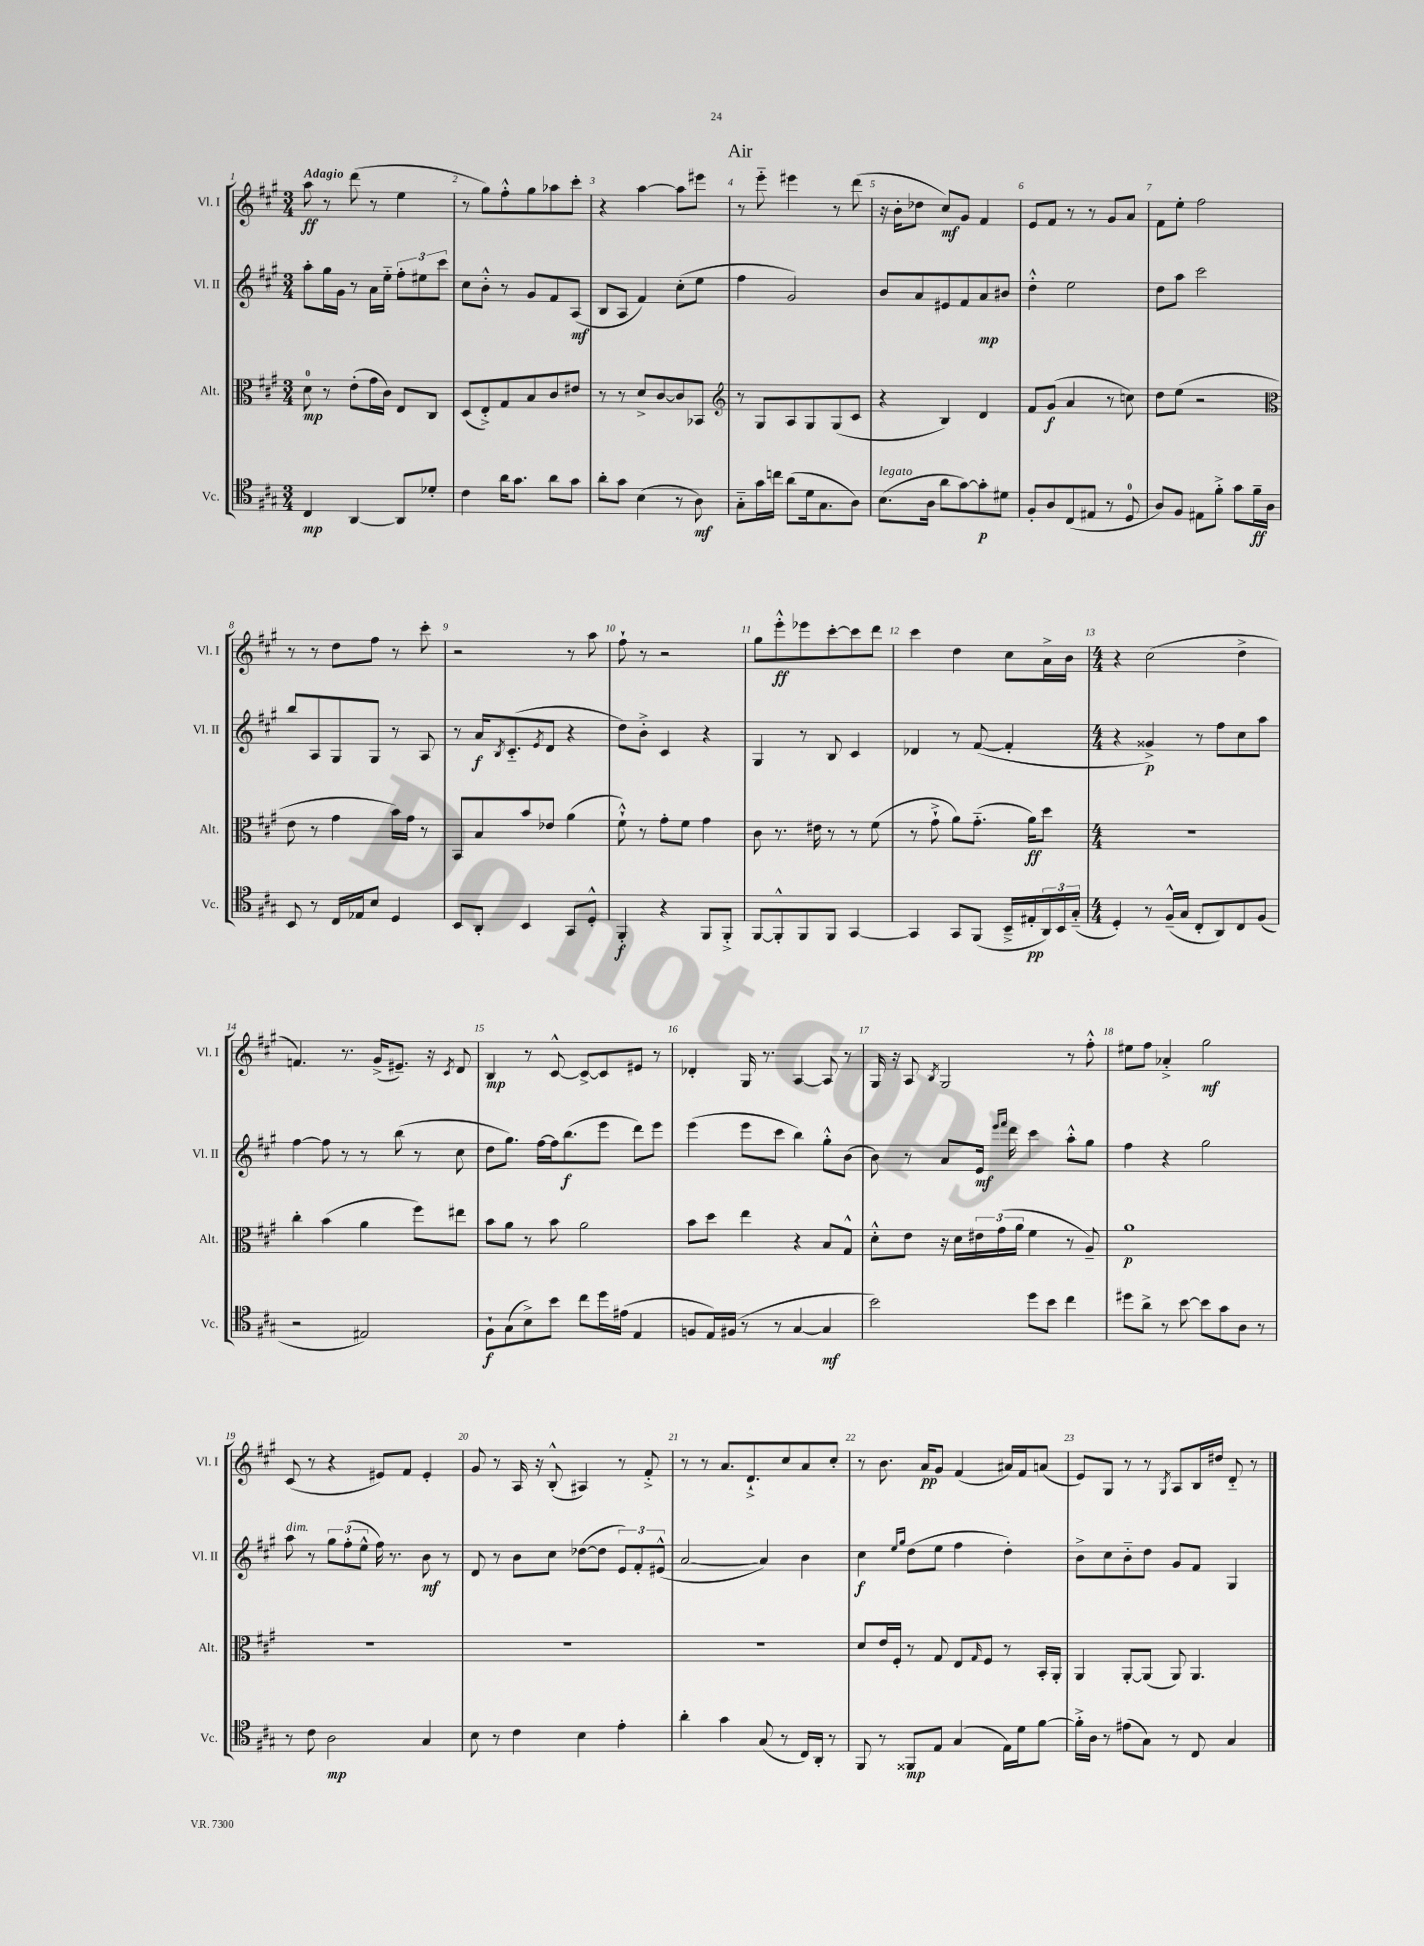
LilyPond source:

\header { title = "Air" }
<<
\new StaffGroup <<
\new Staff = "s0" \with { instrumentName = "Vl. I" shortInstrumentName = "Vl. I" } {
    \clef treble \key a \major \numericTimeSignature \time 3/4 \tempo "Adagio"
    a''8\ff r8 d'''8( r8 e''4 |
    r8 gis''8) fis''8-.-^ gis''8 aes''8 cis'''8-. |
    r4 a''4~ a''8 eis'''8 |
    r8 e'''8-_ eis'''4 r8 d'''8( |
    r16 b'16-. des''8 cis''8\mf) gis'8 fis'4 |
    e'8 fis'8 r8 r8 gis'8 a'8 |
    fis'8 e''8-. fis''2 |
    r8 r8 d''8 fis''8 r8 cis'''8-. |
    r2 r8 a''8 |
    fis''8-! r8 r2 |
    gis''8 e'''8-.-^\ff ees'''8 cis'''8~-. cis'''8 d'''8 |
    cis'''4 d''4 cis''8 a'16-> b'16 |
    \numericTimeSignature \time 4/4 r4 cis''2( d''4-> |
    f'4.) r8. gis'16->( eis'8.--) r16 \acciaccatura { cis'8 } d'8 |
    b4\mp r8 cis'8~-^ cis'8~-> cis'8 eis'8 r8 |
    des'4-. gis16 r8. a4~ a8 r8 |
    gis16 r16 a8 \acciaccatura { b8 } gis2 r8 fis''8-.-^ |
    eis''8 fis''8 aes'4-.-> gis''2\mf |
    cis'8( r8 r4 eis'8) fis'8 eis'4-. |
    gis'8 r8 a16 r16 b8-.-^( ais4) r8 fis'8-.-> |
    r8 r8 a'8. d'8.-!-> cis''8 a'8 cis''8-. |
    r8 b'8. a'16\pp gis'8 fis'4( ais'16) fis'16 a'8( |
    e'8) gis8 r8 r8 \acciaccatura { gis8 } a8 b16 dis''16 d'8-_ r8 \bar "|." |
}
\new Staff = "s1" \with { instrumentName = "Vl. II" shortInstrumentName = "Vl. II" } {
    \clef treble \key a \major \numericTimeSignature \time 3/4
    a''8-. gis''16 gis'16 r8 a'16 e''16-_ \tuplet 3/2 { fis''8-. eis''8 cis'''8 } |
    cis''8 b'8-.-^ r8 gis'8 fis'8 a8\mf( |
    b8 a8 fis'4) cis''8-.( e''8 |
    fis''4 gis'2) |
    b'8 a'8 eis'8 fis'8 a'8\mp bis'8 |
    d''4-.-^ e''2 |
    d''8 a''8 cis'''2 |
    b''8 a8 gis8 gis8 r8 a8 |
    r8 a'16\f \acciaccatura { b8 } cis'8.-_( \acciaccatura { e'8 } d'8 r4 |
    d''8) b'8-.-> cis'4 r4 |
    gis4 r8 b8 cis'4 |
    des'4 r8 fis'8~( fis'4-. |
    \numericTimeSignature \time 4/4 r4 gisis'4->\p) r8 fis''8 cis''8 a''8 |
    fis''4~ fis''8 r8 r8 b''8( r8 cis''8 |
    d''8 gis''8.) fis''16~ fis''16 b''8.\f( e'''8 d'''8) e'''8 |
    e'''4( e'''8 cis'''8 b''4) gis''8-.-^ b'8( |
    b'8) r8 a'8 e'16\mf \grace { e'''16 fis'''16 } d'''16 cis'''4 a''8-.-^ gis''8 |
    fis''4 r4 gis''2 |
    a''8^\markup { \italic "dim." } r8 \tuplet 3/2 { gis''8 fis''8-.( e''8-^ } fis''16) r8. b'8\mf r8 |
    d'8 r8 b'8 cis''8 des''8~( des''8 \tuplet 3/2 { e'8) fis'8-. eis'8-^( } |
    a'2~ a'4) b'4 |
    cis''4\f \grace { e''16 gis''16 } d''8( e''8 fis''4 d''4-.) |
    b'8-> cis''8 b'8-_ d''8 gis'8 fis'8 gis4 \bar "|." |
}
\new Staff = "s2" \with { instrumentName = "Alt." shortInstrumentName = "Alt." } {
    \clef alto \key a \major \numericTimeSignature \time 3/4
    d'8-0\mp r8 e'8-.( gis'16 cis'16) e8 cis8 |
    d8( e8-.->) gis8 b8 cis'8 eis'8 |
    r8 r8 d'8-> cis'8~ cis'8 bes,8 |
    \clef treble r8 gis8 a8 gis8 gis8( cis'8 |
    r4 b4) d'4 |
    fis'8 gis'8\f( a'4 r8 c''8) |
    d''8 e''8( r2 |
    \clef alto e'8 r8 gis'4 b'16) gis'16 r8 |
    b,8 b8 b'8 ees'8 a'4( |
    fis'8-!-^) r8 gis'8-. fis'8 gis'4 |
    cis'8 r8. eis'16 r8 r8 fis'8( |
    r8 gis'8-!-> a'8) gis'8.-_( a'16\ff) d''8 |
    \numericTimeSignature \time 4/4 R1 |
    cis''4-. b'4( a'4 fis''8) eis''8 |
    b'8 a'8 r8 b'8 a'2 |
    b'8 d''8 e''4 r4 b8 gis8-^ |
    d'8-.-^ e'8 r16 d'16 \tuplet 3/2 { eis'16 gis'16( a'16 } fis'4 r8 a8--) |
    a'1\p |
    R1 |
    R1 |
    R1 |
    d'8 e'16 fis16-. r8 gis8 e8 \grace { gis16 } fis8 r8 b,16-. a,16-. |
    a,4 a,8~-. a,8( a,8) a,4. \bar "|." |
}
\new Staff = "s3" \with { instrumentName = "Vc." shortInstrumentName = "Vc." } {
    \clef tenor \key a \major \numericTimeSignature \time 3/4
    cis4\mp a,4~ a,8 des'8-. |
    cis'4 a'16 gis'8. a'8 gis'8 |
    a'8-. gis'8 b4( r8 a8\mf) |
    gis8-_ gis'16 c''16 a'8( d'16 gis8. a8) |
    b8.^\markup { \italic "legato" }( a16 a'8 gis'8~) gis'8-.\p dis'8 |
    fis8-. a8 cis8( eis8 r8 d8-0 |
    a8) fis8 eis8 fis'8-.-> gis'8 fis'16--\ff a16 |
    b,8 r8 cis16 ees16 b8 d4 |
    b,8 a,8-. b,4 gis,8 d8-.-^ |
    fis,4-.\f r4 fis,8 fis,8-.-> |
    fis,8~ fis,8-.-^ fis,8 fis,8 gis,4~ |
    gis,4 gis,8 fis,8( b,16---> eis16-.\pp \tuplet 3/2 { a,16) b,16 gis16-_( } |
    \numericTimeSignature \time 4/4 d4-.) r8 fis16---^( gis16 cis8-. a,8) cis8 fis8( |
    r2 eis2) |
    fis8-!\f gis8( b8->) b'8 cis''8 d''16 eis'16( e4 |
    f8 e16) fis16( r8 r8 gis4~ gis4\mf |
    b'2) d''8 b'8 cis''4 |
    dis''8 a'8-> r8 b'8~ b'8 gis'8 a8 r8 |
    r8 cis'8 a2\mp gis4 |
    b8 r8 cis'4 b4 e'4-. |
    a'4-. gis'4 gis8( r8 cis16) a,16-. r8 |
    fis,8 r8 fisis,8\mp e8 gis4( e16) d'16 fis'8~ |
    fis'16-.-> a16 r8 eis'8( gis8) r8 cis8 gis4 \bar "|." |
}
>>
>>
\layout { \context { \Score \override BarNumber.break-visibility = ##(#f #t #t) barNumberVisibility = #all-bar-numbers-visible } }
